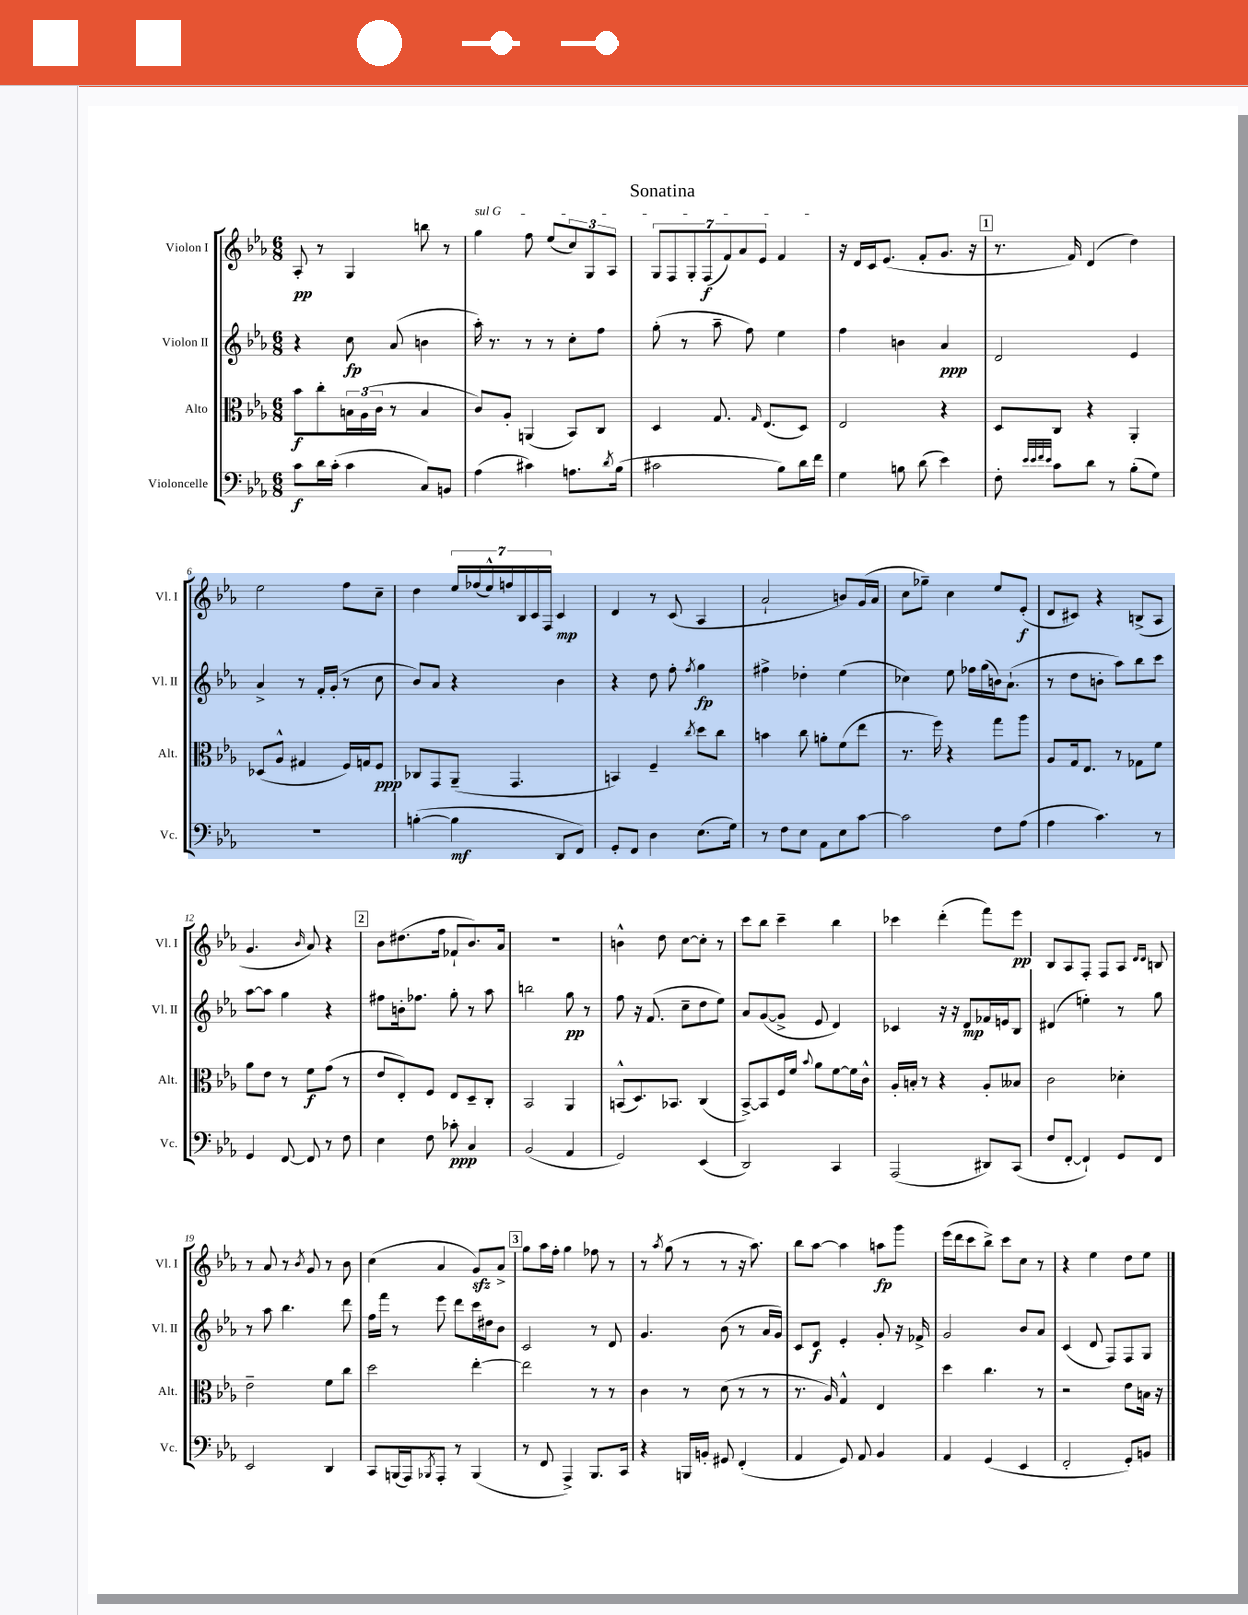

**kern	**dynam	**kern	**dynam	**kern	**dynam	**kern	**dynam
*part4	*part4	*part3	*part3	*part2	*part2	*part1	*part1
*staff4	*staff4	*staff3	*staff3	*staff2	*staff2	*staff1	*staff1
*I"Violoncelle	*	*I"Alto	*	*I"Violon II	*	*I"Violon I	*
*I'Vc.	*	*I'Alt.	*	*I'Vl. II	*	*I'Vl. I	*
*clefF4	*	*clefC3	*	*clefG2	*	*clefG2	*
*k[b-e-a-]	*	*k[b-e-a-]	*	*k[b-e-a-]	*	*k[b-e-a-]	*
*M6/8	*	*M6/8	*	*M6/8	*	*M6/8	*
=1	=1	=1	=1	=1	=1	=1	=1
8c\L	f	8b-\L	f	4r	.	8A-'/	pp
16d\L	.	8cc'\	.	.	.	8r	.
(16c'\JJ	.	.	.	.	.	.	.
4c\	.	24Bn\L	.	8cc\	fp	4G/	.
.	.	(24A-\	.	.	.	.	.
.	.	24c\JJ	.	.	.	.	.
.	.	8r	.	(8a-/	.	.	.
8C/L)	.	4B/	.	4bn\	.	8bbn\	.
8BBn/J	.	.	.	.	.	8r	.
=2	=2	=2	=2	=2	=2	=2	=2
!	!	!	!	!	!	!LO:TX:a:i:t=sul G	!
(4A-\	.	8c/L)	.	16aa-'\)	.	4gg\	.
.	.	.	.	8.r	.	.	.
.	.	8A-'/J	.	.	.	.	.
4c#X\)	.	(4AAn/	.	8r	.	8ff\	.
.	.	.	.	8r	.	(8ee-/L	.
8.An\L	.	8BB-/L)	.	8cc'\L	.	12cc/)	.
.	.	.	.	.	.	12G/	.
.	.	8C/J	.	8ff\J	.	.	.
.	.	.	.	.	.	12A-/J	.
8qd/	.	.	.	.	.	.	.
(16B-\Jk	.	.	.	.	.	.	.
=3	=3	=3	=3	=3	=3	=3	=3
2c#X\	.	4D/	.	(8gg'\	.	14G/L	.
.	.	.	.	.	.	14F/	.
.	.	.	.	8r	.	.	.
.	.	.	.	.	.	14G'/	.
.	.	.	.	.	.	(14F/	f
.	.	8.G/	.	8aa-~\	.	.	.
.	.	.	.	.	.	14f/)	.
.	.	.	.	.	.	14a-/	.
.	.	.	.	8ff\)	.	.	.
.	.	.	.	.	.	14e-/J	.
.	.	16qqG/	.	.	.	.	.
.	.	(8.E-/L	.	.	.	.	.
8B-\L)	.	.	.	4ee-\	.	4f/	.
16d\L	.	8D/J)	.	.	.	.	.
16f\JJ	.	.	.	.	.	.	.
=4	=4	=4	=4	=4	=4	=4	=4
4G\	.	2E-/	.	4ff\	.	16r	.
.	.	.	.	.	.	16d/LL	.
.	.	.	.	.	.	16c/J	.
.	.	.	.	.	.	(8.e-/J	.
8Bn\	.	.	.	4bn\	.	.	.
(8d\	.	.	.	.	.	8f'/L	.
4e-\)	.	4r	.	4a-/	ppp	8.g/J	.
.	.	.	.	.	.	16r	.
!!LO:REH:place=s1:t=1
=5	=5	=5	=5	=5	=5	=5	=5
8F'\	.	8D/L	.	2d/	.	8.r	.
32qqe-/LLL	.	.	.	.	.	.	.
32qqe-/	.	.	.	.	.	.	.
32qqf/	.	.	.	.	.	.	.
32qqe-/JJJ	.	.	.	.	.	.	.
8c\L	.	8C/J	.	.	.	.	.
.	.	.	.	.	.	16f/)	.
8d\J	.	4r	.	.	.	(4d/	.
8r	.	.	.	.	.	.	.
(8B-'\L	.	4AA-'/	.	4e-/	.	4dd\)	.
8G\J)	.	.	.	.	.	.	.
!!LO:LB:g=z
=6	=6	=6	=6	=6	=6	=6	=6
2.r	.	(8D-X/L	.	4a-^/	.	2ee-\	.
.	.	8A-^^/J	.	.	.	.	.
.	.	4G#X/	.	8r	.	.	.
.	.	.	.	16f'/LL	.	.	.
.	.	.	.	(16g'/JJ	.	.	.
.	.	16F/LL)	.	8r	.	8ff\L	.
.	.	16Gn/J	.	.	.	.	.
.	.	8F/J	ppp	8cc\	.	8cc~\J	.
=7	=7	=7	=7	=7	=7	=7	=7
([4Bn'\	.	8C-X/L	.	8b-/L)	.	4dd\	.
.	.	8GG/	.	8a-/J	.	.	.
4B\]	mf	(8AA-~/J	.	4r	.	28ee-/LL	.
.	.	.	.	.	.	(28ff-X/	.
.	.	.	.	.	.	28ee-^^/)	.
.	.	.	.	.	.	28ffn/	.
.	.	4.GG/	.	.	.	.	.
.	.	.	.	.	.	28B-/	.
.	.	.	.	.	.	28c/	.
.	.	.	.	.	.	28F/JJ	.
8DD/L	.	.	.	4b-\	.	4c/	mp
8FF/J)	.	.	.	.	.	.	.
=8	=8	=8	=8	=8	=8	=8	=8
8GG'/L	.	4BBn/)	.	4r	.	4d/	.
8FF/J	.	.	.	.	.	.	.
4D\	.	4F~/	.	8dd\	.	8r	.
.	.	.	.	8ff'\	.	(8c/	.
.	.	8qcc/	.	8qff/	.	.	.
(8.E-\L	.	8dd\L	.	4gg\	fp	4A-/	.
.	.	8cc\J	.	.	.	.	.
16G\Jk)	.	.	.	.	.	.	.
=9	=9	=9	=9	=9	=9	=9	=9
8r	.	4bn\	.	4ff#X^\	.	2a-`/	.
8F\L	.	.	.	.	.	.	.
8E-\J	.	8cc\	.	4dd-X'\	.	.	.
8AA-\L	.	8an'\L	.	.	.	.	.
8E-\	.	(8f\	.	(4ee-\	.	8bn/L)	.
[8c\J	.	8ee-\J	.	.	.	(16g/L	.
.	.	.	.	.	.	16a-/JJ	.
=10	=10	=10	=10	=10	=10	=10	=10
2c\]	.	8.r	.	4cc-X\)	.	8cc\L	.
.	.	.	.	.	.	8gg-X~\J)	.
.	.	16ff\)	.	.	.	.	.
.	.	4r	.	8ee-\	.	4cc\	.
.	.	.	.	16ff-X\LL	.	.	.
.	.	.	.	(16gg\	.	.	.
8F\L	.	8gg\L	.	16bn\J)	.	8ee-/L	.
.	.	.	.	(8.a-`\J	.	.	.
(8A-\J	.	8aa-\J	.	.	.	(8e-'/J	f
=11	=11	=11	=11	=11	=11	=11	=11
4A-\	.	8A-/L	.	8r	.	8d/L	.
.	.	16G/k	.	8dd\L	.	8c#X/J)	.
.	.	8.E-/J	.	.	.	.	.
4.c\)	.	.	.	8bn'\J	.	4r	.
.	.	8r	.	8aa-\L)	.	.	.
.	.	8G-X\L	.	8bb-\	.	(8Bn^/L	.
8r	.	8f\J	.	8ccc\J	.	8A-/J	.
!!LO:LB:g=z
=12	=12	=12	=12	=12	=12	=12	=12
4GG/	.	8a-\L	.	[8aa-\L	.	4.g/	.
.	.	8e-\J	.	8aa-\J]	.	.	.
[8FF/	.	8r	.	4gg\	.	.	.
.	.	.	.	.	.	16qqb-/	.
8FF/]	.	8f\L	f	.	.	8a-/)	.
8r	.	(8g\J	.	4r	.	4r	.
8F\	.	8r	.	.	.	.	.
!!LO:REH:place=s1:t=2
=13	=13	=13	=13	=13	=13	=13	=13
4E-\	.	8e-/L	.	8ff#X\L	.	8b-\L	.
.	.	8E-'/)	.	16bn'\k	.	(8.dd#X\	.
.	.	.	.	8.ff-X\J	.	.	.
8F\	.	8F/J	.	.	.	.	.
.	.	.	.	.	.	16ff\Jk	.
8c-X'\	ppp	8E-/L	.	8gg'\	.	8f-X`/L	.
4C/	.	8D~/	.	8r	.	8.b-/)	.
.	.	8C'/J	.	8aa-\	.	.	.
.	.	.	.	.	.	16a-/Jk	.
=14	=14	=14	=14	=14	=14	=14	=14
(2BB-/	.	2BB-/	.	2bbn\	.	2.r	.
4AA-/	.	4AA-/	.	8gg\	pp	.	.
.	.	.	.	8r	.	.	.
=15	=15	=15	=15	=15	=15	=15	=15
2GG/)	.	(8BBn^^/L	.	8ff\	.	4bn^^\	.
.	.	8.D/)	.	16r	.	.	.
.	.	.	.	(8.f/	.	.	.
.	.	.	.	.	.	8dd\	.
.	.	8.BB-X/J	.	.	.	.	.
.	.	.	.	8cc~\L	.	[8cc\L	.
(4EE-/	.	(4C/	.	8dd\	.	8cc'\J]	.
.	.	.	.	8ee-\J)	.	8r	.
=16	=16	=16	=16	=16	=16	=16	=16
2DD/)	.	[8BB-^/L)	.	8a-/L	.	8ccc\L	.
.	.	8BB-/]	.	([8g/	.	8bb-\J	.
.	.	16F/L	.	8g^/J]	.	4ccc~\	.
.	.	16f/JJ	.	.	.	.	.
.	.	8qqb-/	.	.	.	.	.
.	.	8a-\L	.	8e-/	.	.	.
4CC/	.	[8f\	.	4d/)	.	4bb-\	.
.	.	16f\L]	.	.	.	.	.
.	.	16c^^\JJ	.	.	.	.	.
=17	=17	=17	=17	=17	=17	=17	=17
(2AAA-/	.	16A-'/LL	.	4c-X/	.	4ccc-X\	.
.	.	16Bn'/JJ	.	.	.	.	.
.	.	8r	.	.	.	.	.
.	.	4r	.	16r	.	(4ddd'\	.
.	.	.	.	16r	.	.	.
.	.	.	.	8d/L	mp	.	.
8DD#X/L)	.	8A-'/L	.	16f-X/L	.	8fff\L)	.
.	.	.	.	16en/J	.	.	.
(8CC/J	.	8B--X/J	.	8B-/J	.	8eee-\J	pp
=18	=18	=18	=18	=18	=18	=18	=18
8F/L	.	2c\	.	(4d#X/	.	8B-/L	.
[8FF'/J	.	.	.	.	.	8A-/	.
4FF`/])	.	.	.	4een'\)	.	8F'/J	.
.	.	.	.	.	.	8F/L	.
8GG/L	.	4d-X'\	.	8r	.	8A-/J	.
.	.	.	.	.	.	16qqd/LL	.
.	.	.	.	.	.	16qqd/JJ	.
8FF/J	.	.	.	8gg\	.	8Bn/	.
!!LO:LB:g=z
=19	=19	=19	=19	=19	=19	=19	=19
2EE-/	.	2e-~\	.	8r	.	8r	.
.	.	.	.	8aa-\	.	8a-/	.
.	.	.	.	4.bb-\	.	8r	.
.	.	.	.	.	.	8qb-/	.
.	.	.	.	.	.	8g/	.
4DD/	.	8f\L	.	.	.	8r	.
.	.	8cc\J	.	8ddd\	.	8b-\	.
=20	=20	=20	=20	=20	=20	=20	=20
8CC/L	.	2dd\	.	16ff\LL	.	(4cc\	.
.	.	.	.	16fff\JJ	.	.	.
(16BBBn/L	.	.	.	8r	.	.	.
16AAA-/J)	.	.	.	.	.	.	.
8qBBB-X/	.	.	.	.	.	.	.
8AAA-'/J	.	.	.	8eee-\	.	4a-/	.
8r	.	.	.	8ddd\L	.	.	.
(4BBB-/	.	[4ee-'\	.	16ccc\L	.	8gzz/L)	.
.	.	.	.	16dd#X\J	.	.	.
.	.	.	.	8b-\J	.	8a-^/J	.
!!LO:REH:place=s1:t=3
=21	=21	=21	=21	=21	=21	=21	=21
8r	.	2ee-\]	.	2c/	.	8gg\L	.
8FF/	.	.	.	.	.	16aa-\L	.
.	.	.	.	.	.	16ff'\JJ	.
4AAA-^/)	.	.	.	.	.	4gg\	.
8.BBB-/L	.	8r	.	8r	.	8ff-X\	.
.	.	8r	.	8d/	.	8r	.
16CC/Jk	.	.	.	.	.	.	.
=22	=22	=22	=22	=22	=22	=22	=22
4r	.	4c\	.	4.g/	.	8r	.
.	.	.	.	.	.	8qaa-/	.
.	.	.	.	.	.	(8gg\	.
16BBBn/LL	.	8r	.	.	.	8r	.
16BBn'/JJ	.	.	.	.	.	.	.
8GG#X/	.	(8d\	.	(8b-\	.	8r	.
(4FF'/	.	8r	.	8r	.	16r	.
.	.	.	.	.	.	8.aa-\)	.
.	.	8r	.	16a-/LL	.	.	.
.	.	.	.	16g/JJ)	.	.	.
=23	=23	=23	=23	=23	=23	=23	=23
4AA-/	.	8.r	.	8c/L	.	8bb-\L	.
.	.	.	.	8d/J	f	[8aa-\J	.
.	.	16A-/)	.	.	.	.	.
8GG/)	.	4G^^/	.	4e-'/	.	4aa-\]	.
8AA-/	.	.	.	.	.	.	.
4BB-/	.	4E-/	.	8g'/	.	8aan\L	fp
.	.	.	.	16r	.	8ggg\J	.
.	.	.	.	16f-X^/	.	.	.
=24	=24	=24	=24	=24	=24	=24	=24
4AA-/	.	4dd\	.	2g/	.	(16eee-\LL	.
.	.	.	.	.	.	16ddd\J	.
.	.	.	.	.	.	8ccc\	.
(4GG/	.	4.cc\	.	.	.	8bb-^\J)	.
.	.	.	.	.	.	8ccc\L	.
4EE-/	.	.	.	8b-/L	.	8cc\J	.
.	.	8r	.	8a-/J	.	8r	.
=25	=25	=25	=25	=25	=25	=25	=25
2FF'/	.	2r	.	(4c/	.	4r	.
.	.	.	.	8d/	.	4ee-\	.
.	.	.	.	8F/L)	.	.	.
8GG'/L)	.	8e-\L	.	8F/	.	8dd\L	.
8BBn/J	.	16Bn\Jk	.	8G/J	.	8ee-\J	.
.	.	16r	.	.	.	.	.
==	==	==	==	==	==	==	==
*-	*-	*-	*-	*-	*-	*-	*-
